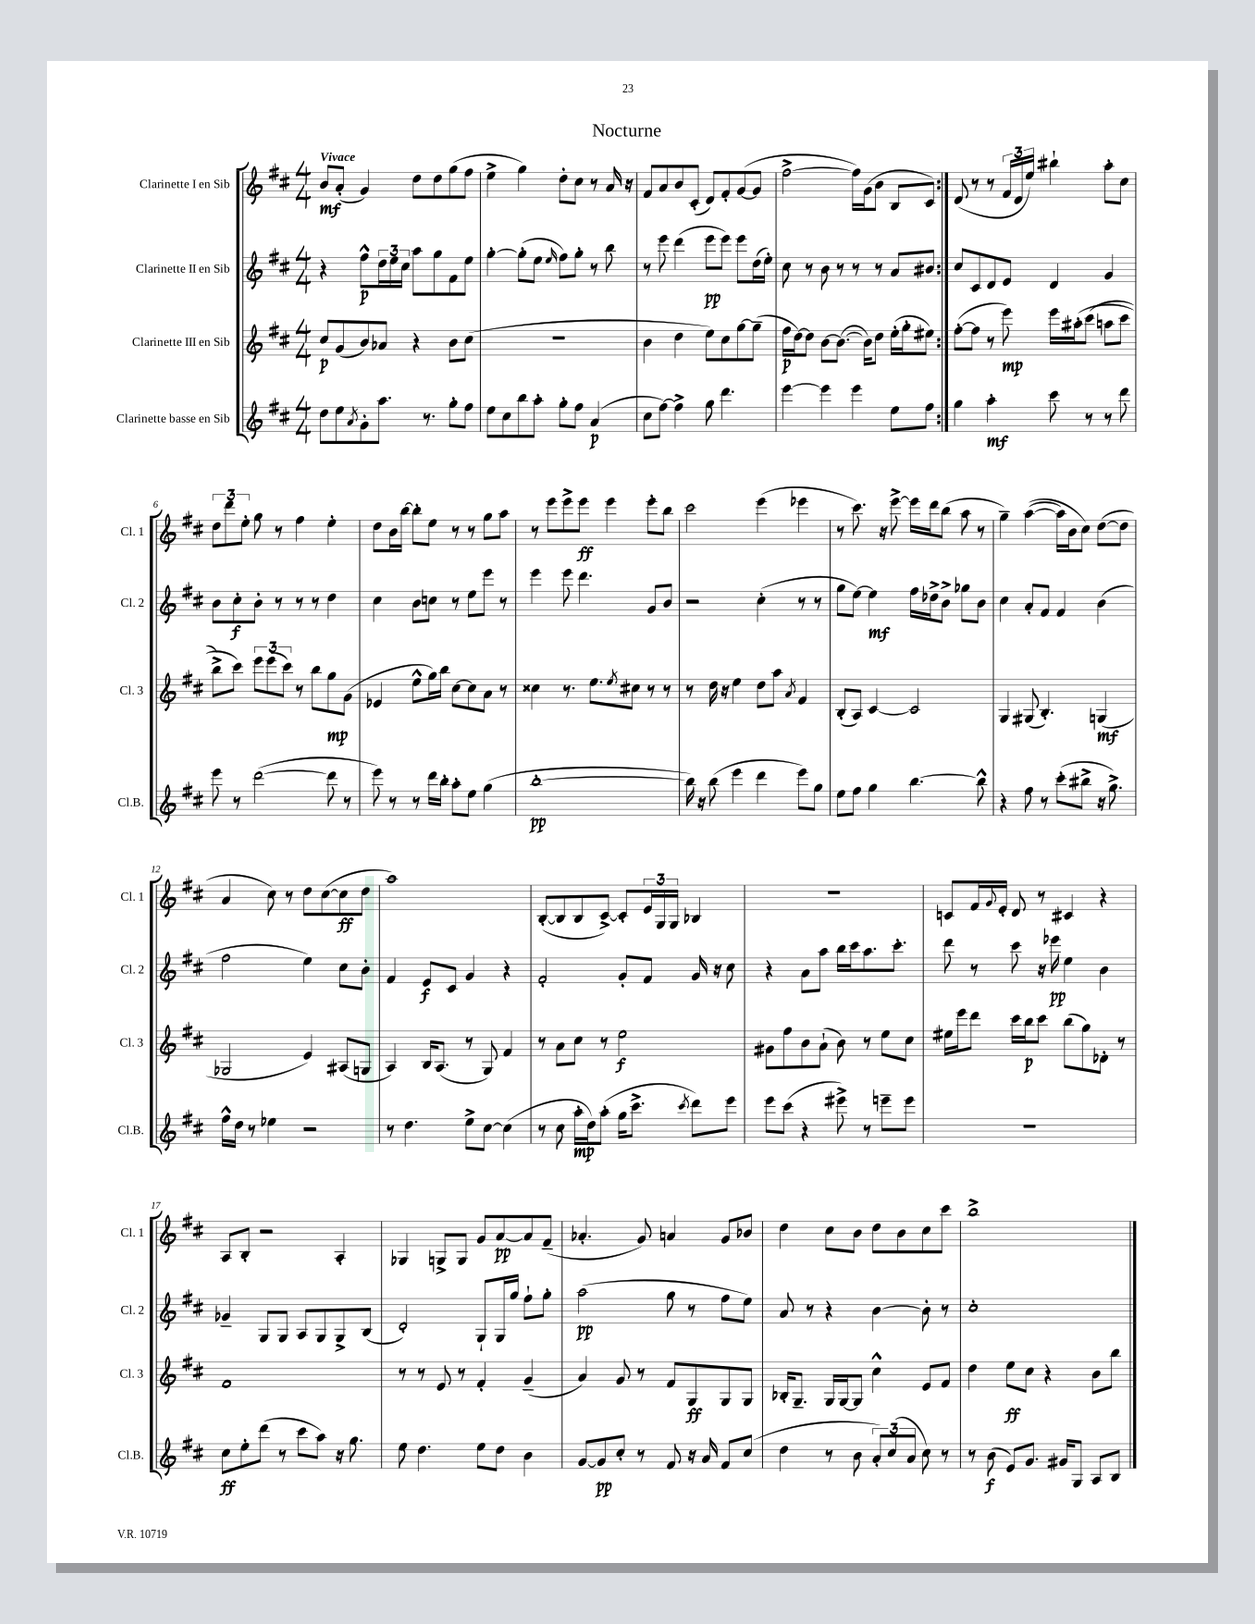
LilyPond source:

\header { title = "Nocturne" }
<<
\new StaffGroup <<
\new Staff = "s0" \with { instrumentName = "Clarinette I en Sib" shortInstrumentName = "Cl. 1" } {
    \clef treble \key d \major \numericTimeSignature \time 4/4 \tempo "Vivace"
    \repeat volta 2 { b'8\mf a'8-.( g'4) d''8 d''8 g''8( fis''8 |
    e''4-> g''4) d''8-. cis''8 r8 a'16 r16 |
    fis'8 a'8 b'8 cis'8-.( d'8) fis'8-. g'8~( g'8 |
    fis''2~-> fis''16) g'16( b'8 b8 cis'8) | }
    d'8( r8 r8 \tuplet 3/2 { fis'16 d'16 e''16) } bis''4-! a''8-. cis''8 |
    \tuplet 3/2 { d''8 d'''8 e''8-. } g''8 r8 fis''4 e''4-. |
    d''8 b'16 b''16~ b''8-. e''8 r8 r8 g''8 a''8 |
    r8 e'''8 e'''8-> e'''8\ff e'''4 e'''8-. b''8 |
    cis'''2 e'''4( ees'''4 |
    r8 cis'''8.) r16 e'''8~-> e'''16 d'''16 b''8( a''8 r8 |
    g''4--) a''4~(\( a''16) b'16 cis''8\) d''8~( d''8 |
    a'4 cis''8) r8 d''8 cis''8~( cis''8\ff d''8 |
    a''1) |
    b8~-.( b8 b8 cis'8~->) cis'8-. \tuplet 3/2 { e'16 g16 g16 } bes4 |
    R1 |
    c'8 fis'16 \appoggiatura { g'8 } e'16-. d'8 r8 cis'4 r4 |
    a8 b8-. r2 a4-. |
    ges4 g8-> g8 g'8 a'8~\pp a'8 fis'8--( |
    aes'4.-. g'8) a'4 g'8 bes'8 |
    d''4 cis''8 b'8 d''8 b'8 cis''8 cis'''8 |
    b''1-> \bar "|." |
}
\new Staff = "s1" \with { instrumentName = "Clarinette II en Sib" shortInstrumentName = "Cl. 2" } {
    \clef treble \key d \major \numericTimeSignature \time 4/4
    \repeat volta 2 { r4 fis''8-^\p \tuplet 3/2 { d''16 e''16 cis''16 } a''8 g''8 fis'8 e''8 |
    g''4~-. g''8-.( e''8 \grace { e''16 } fis''8) g''8-. r8 b''8 |
    r8 e'''8 d'''4( e'''8\pp e'''8) e'''8 d''16( e''16-.) |
    cis''8 r8 b'8 r8 r8 r8 a'8 bis'8 | }
    cis''8 cis'8 d'8 e'8 d'4 g'4 |
    b'8 cis''8-.\f b'8-. r8 r8 r8 d''4 |
    cis''4 b'8 c''8 r8 e''8 e'''8 r8 |
    e'''4 e'''8 d'''4. g'8 b'8 |
    r2 cis''4-.( r8 r8 |
    g''8 e''8~) e''4\mf fis''16 des''16-> b'8-> ges''8 b'8 |
    cis''4 a'8-. fis'8 fis'4 b'4( |
    fis''2 e''4) cis''8 b'8-. |
    fis'4 e'8\f cis'8 g'4 r4 |
    fis'2-. g'8-. fis'8 g'16 r16 cis''8 |
    r4 a'8 a''8 b''16 cis'''16 a''8. cis'''8.-. |
    d'''8 r8 cis'''8 r16 ees'''16\pp e''4 b'4 |
    ges'4-- g8 g8 a8 g8 g8-> b8( |
    d'2-.) g8-! g16 g''16 fis''8-! g''8-. |
    a''2\pp( g''8 r8 fis''8 e''8) |
    a'8 r8 r4 b'4~ b'8-. r8 |
    cis''1-. \bar "|." |
}
\new Staff = "s2" \with { instrumentName = "Clarinette III en Sib" shortInstrumentName = "Cl. 3" } {
    \clef treble \key d \major \numericTimeSignature \time 4/4
    \repeat volta 2 { cis''8\p g'8( b'8) aes'8 r4 b'8 cis''8( |
    R1 |
    b'4 d''4 e''8) cis''8 g''8~ g''8--( |
    fis''16\p d''16~) d''8 b'8~ b'8.~( b'16) d''8 e''16-.( g''16-. eis''8) | }
    fis''8~-.( fis''8 r8 e'''8\mp) e'''16 ais''16-.\( cis'''8( a''8 cis'''8 |
    b''8->) cis'''8\) \tuplet 3/2 { e'''8 e'''8( cis'''8) } r8 b''8 g''8\mp g'8( |
    ees'4 e''8-^ g''16) b''16 cis''8~ cis''8 a'8 r8 |
    cisis''4 r8. e''8. \acciaccatura { e''8 } cis''8 r8 r8 |
    r8 d''16 r16 e''4 d''8 a''8 \acciaccatura { a'8 } fis'4 |
    b8-.( a8) cis'4~ cis'2 |
    g4 gis8( b4.-.) g4\mf( |
    ges2 e'4) ais8( g8 |
    a4) b16 a8.( r8 g8) fis'4 |
    r8 a'8 cis''8 r8 e''2\f |
    gis'8 fis''8 b'8 a'8-!( b'8) r8 e''8 cis''8 |
    eis''16 e'''16 d'''8 cis'''16 b''16\p cis'''8 b''8( g''8) des'8-. r8 |
    fis'1 |
    r8 r8 e'8 r8 fis'4-. g'4--( |
    a'4) g'8 r8 fis'8 g8\ff g8 g8 |
    bes16-. g8.-- g16 g16~ g8 cis''4-^ e'8 fis'8 |
    d''4 e''8\ff cis''8 r4 b'8 b''8 \bar "|." |
}
\new Staff = "s3" \with { instrumentName = "Clarinette basse en Sib" shortInstrumentName = "Cl.B." } {
    \clef treble \key d \major \numericTimeSignature \time 4/4
    \repeat volta 2 { d''8 e''8 \acciaccatura { a'8 } g'8-. a''8. r8. g''8-. fis''8 |
    e''8 cis''8 b''8 a''8-. g''8-. fis''8 a'4\p( |
    cis''8 fis''8~) fis''4-> g''8 d'''4. |
    e'''4~ e'''4 e'''4 e''8 fis''8 | }
    g''4 a''4-.\mf cis'''8 r8 r8 d'''8 |
    e'''8 r8 d'''2~( d'''8 r8 |
    e'''8) r8 r8 d'''16 b''16-. a''8-. e''8 g''4( |
    b''1~-.\pp |
    b''16) r16 b''8( e'''4 d'''4 e'''8) g''8 |
    e''8 fis''8 g''4 b''4.~ b''8-^ |
    r4 fis''8 r8 cis'''8-.( bis''8-> r16 g''8.->) |
    fis''16-^ d''16 r8 ees''4 r2 |
    r8 d''4. e''8-> cis''8~ cis''4( |
    r8 cis''8 a''16-.\mp d''16) a''8-.( g''16 cis'''8.-> \acciaccatura { cis'''8 } d'''8) e'''8 |
    e'''8 cis'''8( r4 eis'''8->) r8 e'''8-- e'''8 |
    R1 |
    cis''8\ff e''8-. d'''8( r8 cis'''8 a''8) r16 g''8. |
    e''8 d''4. e''8 d''8 b'4 |
    g'8~ g'8\pp cis''8-. r8 fis'8 r16 a'16 fis'8 cis''8( |
    d''4 r8 b'8 \tuplet 3/2 { a'8-.) cis''8( a'8 } cis''8) r8 |
    r8 b'8\f( e'8) g'8. gis'16 g8 a8 b8 \bar "|." |
}
>>
>>
